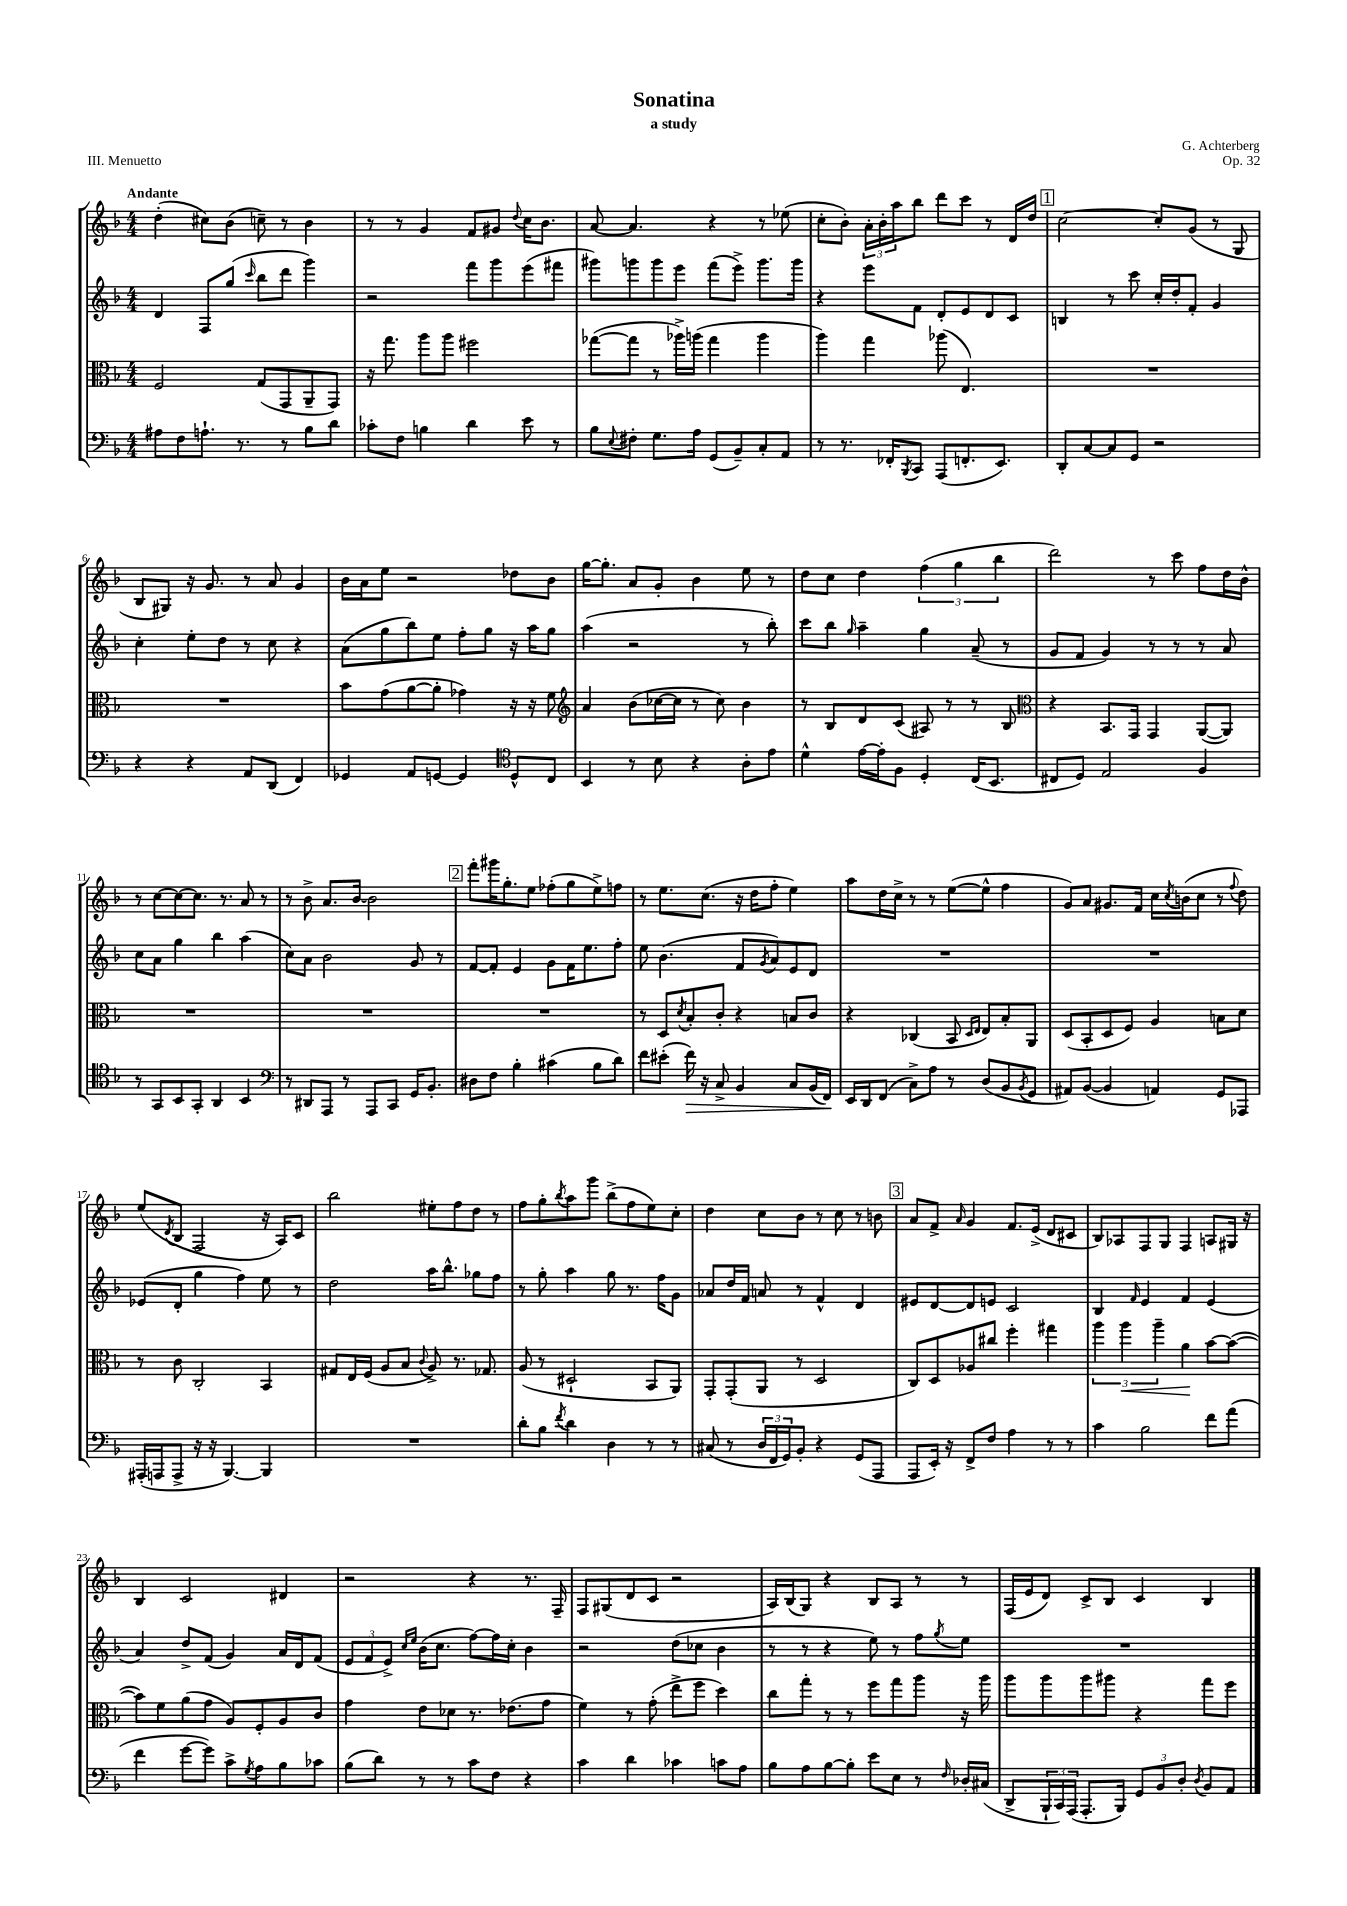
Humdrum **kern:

**kern	**kern	**kern	**kern
*staff4	*staff3	*staff2	*staff1
*clefF4	*clefC3	*clefG2	*clefG2
*k[b-]	*k[b-]	*k[b-]	*k[b-]
*M4/4	*M4/4	*M4/4	*M4/4
8A#\L	2F/	4d/	(4dd'\
8F\	.	.	.
8.A`\J	.	8F/L	8cc#\L)
.	.	(8gg/J	(8b-\J
8.r	.	.	.
.	.	16qqccc/	.
.	(8G/L	8bb-\L	8cc~\)
8r	8GG/	8ddd\J	8r
8B-\L	8AA~/	4ggg\)	4b-\
8d\J	8GG/J)	.	.
=	=	=	=
8c-'\L	16r	2r	8r
.	8.gg\	.	.
8F\J	.	.	8r
4B\	8aa\L	.	4g/
.	8aa\J	.	.
4d\	2ff#\	8fff\L	8f/L
.	.	8ggg\	8g#/J
.	.	.	8qqdd/
8e\	.	(8eee\	16cc\LK
.	.	.	8.b-\J
8r	.	8fff#\J	.
=	=	=	=
8B-\L	([8gg-\L	8ggg#\L)	[8a/
8qqE/	.	.	.
8F#'\J	8gg-\]J	8ggg\	4.a/]
8.G\L	8r	8ggg\	.
.	16aa-^\LL)	8eee\J	.
16A\Jk	(16aa\JJ	.	.
(8GG/L	4gg-\	(8fff\L	4r
8BB-~/)	.	8eee^\J)	.
8C'/	4aa\	8.ggg\L	8r
8AA/J	.	.	(8ee-\
.	.	16ggg\Jk	.
=	=	=	=
8r	4aa\)	4r	8cc'\L
8.r	.	.	8b-'\J)
.	4gg\	8eee\L	24a'\LL
.	.	.	24b-'\
16FF-'/LK	.	.	.
.	.	.	24aa\J
8qBBB-/	.	.	.
8CC/J	.	8f\J	8bb-\J
(8AAA/L	(8aa-\	8d'/L	8ddd\L
8.FF'/	4.E/)	8e/	8ccc\J
.	.	8d/	8r
8.EE/J)	.	.	.
.	.	8c/J	16d/LL
.	.	.	16dd/JJ
=	=	=	=
8DD'/L	1r	4B/	[2cc\
[8C/	.	.	.
8C/]	.	8r	.
8GG/J	.	8ccc\	.
2r	.	16cc'/LL	8cc'/]L
.	.	16dd'/J	.
.	.	8f'/J	(8g/J
.	.	4g/	8r
.	.	.	8G/
=	=	=	=
4r	1r	4cc'\	8B-/L
.	.	.	8G#/J)
4r	.	8ee'\L	16r
.	.	.	8.g/
.	.	8dd\J	.
8AA/L	.	8r	8r
(8DD/J	.	8cc\	8a/
4FF/)	.	4r	4g/
=	=	=	=
4GG-/	8b-\L	(8a\L	16b-\LL
.	.	.	16a\J
.	(8g\	8gg\	8ee\J
8AA/L	[8a\	8bb-\)	2r
[8GG/J	8a'\]J	8ee\J	.
4GG/]	4g-\)	8ff'\L	.
.	.	8gg\J	.
*clefC4	*	*	*
8D^^/L	16r	16r	8dd-\L
.	16r	16aa\LK	.
8C/J	8f\	8gg\J	8b-\J
=	=	=	=
*	*clefG2	*	*
4BB-/	4a/	(4aa\	[16gg\LK
.	.	.	8.gg'\]J
8r	(8b-\L	2r	8a/L
8B-\	[16cc-\L	.	8g'/J
.	16cc-\]JJ	.	.
4r	8r	.	4b-\
.	8cc-\)	.	.
8A'\L	4b-\	8r	8ee\
8e\J	.	8bb-'\)	8r
=	=	=	=
4d^^\	8r	8ccc\L	8dd\L
.	8B-/L	8bb-\J	8cc\J
.	.	16qqgg/	.
[16e\LL	8d/	4aa~\	4dd\
16e'\]J	.	.	.
8F\J	(8c/J	.	.
4D'/	8A#/)	4gg\	(6ff\
.	8r	.	.
.	.	.	6gg\
(16C/LK	8r	(8a~/	.
8.BB-/J	.	.	.
.	.	.	6bb-\
.	8B-/	8r	.
=	=	=	=
*	*clefC3	*	*
8C#/L	4r	8g/L	2ddd\)
8D/J)	.	8f/J	.
2E/	8.BB-/L	4g/)	.
.	16GG/Jk	.	.
.	4GG/	8r	8r
.	.	8r	8ccc\
4F/	([8AA/L	8r	8ff\L
.	8AA/]J)	8a/	16dd\L
.	.	.	16b-^^\JJ
=	=	=	=
8r	1r	8cc\L	8r
8GG/L	.	8a\J	[8cc\L
8BB-/	.	4gg\	8cc\_
8GG'/J	.	.	8.cc\]J
4AA/	.	4bb-\	.
.	.	.	8.r
4BB-/	.	(4aa\	8a/
.	.	.	8r
=	=	=	=
*clefF4	*	*	*
8r	1r	8cc\L)	8r
8DD#/L	.	8a\J	8b-^\
8AAA/J	.	2b-\	8.a/L
8r	.	.	.
.	.	.	[16b-/Jk
8AAA/L	.	.	2b-\]
8CC/J	.	.	.
16GG/LK	.	8g/	.
8.BB-'/J	.	.	.
.	.	8r	.
=	=	=	=
8D#\L	1r	[8f/L	8fff'\L
8F\J	.	8f'/]J	16ggg#\K
.	.	.	8.gg'\
4B-'\	.	4e/	.
.	.	.	8ee\J
(4c#\	.	8g\L	(8ff-'\L
.	.	16f\K	8gg\
.	.	8.ee\	.
8B-\L	.	.	8ee^\)
8d\J)	.	8ff'\J	8ff\J
=	=	=	=
8f\L	8r	8ee\	8r
(8e#'\J	8D/L	(4.b-\	8.ee\L
.	8qd/	.	.
16f\)	8B-'/	.	.
16r	.	.	(8.cc\J
8C^/	8c'/J	.	.
4BB-/	4r	8f/L	16r
.	.	.	16dd\LK
.	.	8qg/	.
.	.	8a/)	8ff'\J
8C/L	8B/L	8e/	4ee\)
(16BB-/L	8c/J	8d/J	.
16FF/JJ)	.	.	.
=	=	=	=
16EE/LL	4r	1r	8aa\L
16DD/J	.	.	.
(8FF/J	.	.	16dd\L
.	.	.	16cc^\JJ
8C^\L)	(4C-/	.	8r
8A\J	.	.	8r
8r	8BB-/	.	([8ee\L
.	16qqD/LL	.	.
.	16qqE/JJ	.	.
(8D/L	8E/L)	.	8ee^^\]J
8BB-/	8B-'/	.	4ff\
8qBB-/	.	.	.
8GG/J	8AA/J	.	.
=	=	=	=
8AA#/L)	(8D/L	1r	8g/L)
([8BB-/J	8BB-'/	.	8a/J
4BB-/]	8D/	.	8.g#/L
.	8F/J)	.	.
.	.	.	16f/Jk
4AA/)	4A/	.	16cc\LL
.	.	.	8qcc/
.	.	.	(16b\J
.	.	.	8cc\J
8GG/L	8B\L	.	8r
.	.	.	8qqff/
8AAA-/J	8d\J	.	8dd\)
=	=	=	=
(16AAA#'/LL	8r	(8e-/L	(8ee/L
16AAA/J	.	.	.
.	.	.	8qd/
8AAA^/J	8c\	8d'/J	8B-/J
16r	2C'/	4gg\	2F/
16r	.	.	.
[4.BBB-/)	.	.	.
.	.	4ff\)	.
4BBB-/]	4BB-/	8ee\	16r
.	.	.	16A/LK)
.	.	8r	8c/J
=	=	=	=
1r	8G#/L	2dd\	2bb-\
.	16E/L	.	.
.	(16F/JJ	.	.
.	8A/L	.	.
.	8B-/J	.	.
.	8qqc/	.	.
.	8A^/)	16aa\LK	8ee#'\L
.	.	8.bb-^^\J	.
.	8.r	.	8ff\
.	.	8gg-\L	8dd\J
.	8.G-/	.	.
.	.	8ff\J	8r
=	=	=	=
8d'\L	(8A/	8r	8ff\L
8B-\J	8r	8gg'\	8gg'\
8qf/	.	.	8qbb-/
4d\	2D#`/	4aa\	8aa\
.	.	.	8ggg\J
4D\	.	8gg\	(8bb-^\L
.	.	8.r	8ff\
8r	8BB-/L	.	8ee\)
.	.	16ff\LK	.
8r	8AA/J)	8g\J	8cc'\J
=	=	=	=
(8C#/	8GG'/L	8a-/L	4dd\
8r	(8GG'/	16dd/L	.
.	.	16f/JJ	.
24D/LL	8AA/J	8a/	8cc\L
24FF/	.	.	.
24GG/J)	.	.	.
8BB-'/J	8r	8r	8b-\J
4r	2D/	4f^^/	8r
.	.	.	8cc\
(8GG/L	.	4d/	8r
8AAA/J	.	.	8b\
=	=	=	=
8AAA/L	8C/L)	8e#/L	8a/L
16EE'/Jk)	8D/	[8d/	8f^/J
16r	.	.	.
.	.	.	16qqa/
8FF^/L	8A-/	8d/]	4g/
8F/J	8cc#/J	8e/J	.
4A\	4ff'\	2c/	8.f/L
.	.	.	(16e^/Jk
8r	4gg#\	.	8d/L
8r	.	.	8c#/J
=	=	=	=
4c\	6aa\	4B-/	8B-/L)
.	.	.	8A-/
.	6aa\	.	.
.	.	16qqf/	.
2B-\	.	4e/	8F/
.	6aa~\	.	.
.	.	.	8G/J
.	4a\	4f/	4F/
8f\L	[8b-\L	(4e/	8A/L
(8a\J	(8b-\_J	.	16G#/Jk
.	.	.	16r
=	=	=	=
4f\	8b-\]L)	4a/)	4B-/
.	8f\	.	.
[8g\L	(8a\	8dd^/L	2c/
8g\]J)	8g\J	(8f/J	.
8c^\L	8A/L)	4g/)	.
8qG/	.	.	.
8A\	8F'/	.	.
8B-\	8A/	16a/LL	4d#/
.	.	16d/J	.
8c-\J	8c/J	(8f/J	.
=	=	=	=
(8B-\L	4g\	12e/L	2r
.	.	12f/	.
8d\J)	.	.	.
.	.	12e^/J)	.
.	.	16qqcc/LL	.
.	.	16qqee/JJ	.
8r	8e\L	(16b-\LK	.
.	.	8.cc\J	.
8r	8d-\J	.	.
8c\L	8.r	[8ff\L)	4r
8F\J	.	16ff\]L	.
.	(8.e-\L	16cc'\JJ	.
4r	.	4b-\	8.r
.	8g\J	.	.
.	.	.	16F~/
=	=	=	=
4c\	4f\)	2r	8F/L
.	.	.	(8G#/
4d\	8r	.	8d/
.	(8g'\	.	8c/J
4c-\	8ee^\L	(8dd\L	2r
.	8ff\J	8cc-\J	.
8c\L	4dd\)	4b-\	.
8A\J	.	.	.
=	=	=	=
8B-\L	8cc\L	8r	16A/LL)
.	.	.	(16B-/J
8A\	8gg'\J	8r	8G/J)
[8B-\	8r	4r	4r
8B-'\]J	8r	.	.
8e\L	8ff\L	8ee\)	8B-/L
8E\J	8gg\	8r	8A/J
8r	8aa\J	8ff\L	8r
16qqF/	.	8qgg/	.
16D-'/LL	16r	8ee\J	8r
(16C#/JJ	16aa\	.	.
=	=	=	=
8DD^/L	8aa\L	1r	(16F/LL
.	.	.	16e/J
24BBB-`/L	8aa\	.	8d/J)
24CC/)	.	.	.
(24AAA/JJ	.	.	.
8.AAA'/L	8aa\	.	8c^/L
.	8aa#\J	.	8B-/J
16BBB-/Jk)	.	.	.
12GG/L	4r	.	4c/
12BB-/	.	.	.
12D'/J	.	.	.
8qD/	.	.	.
8BB-/L	8gg\L	.	4B-/
8AA/J	8ff\J	.	.
==	==	==	==
*-	*-	*-	*-
